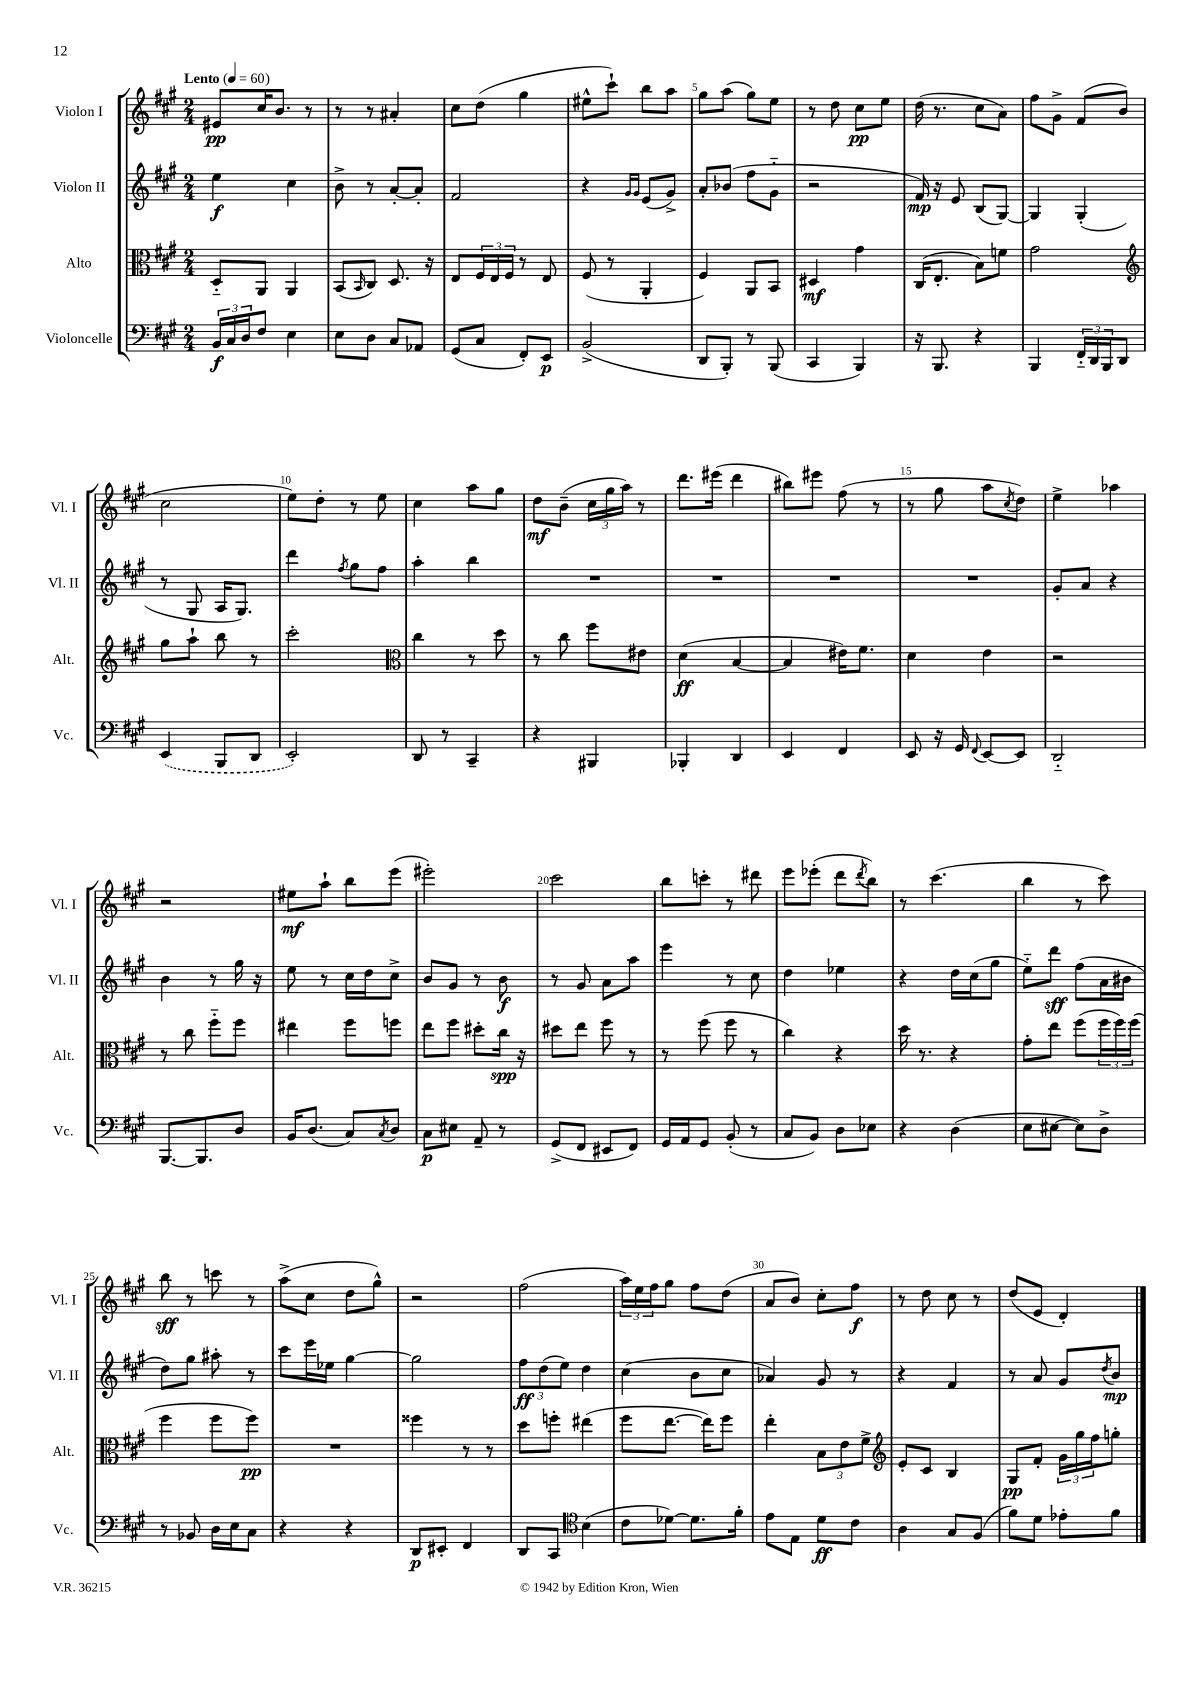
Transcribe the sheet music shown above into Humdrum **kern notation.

**kern	**kern	**kern	**kern
*staff4	*staff3	*staff2	*staff1
*clefF4	*clefC3	*clefG2	*clefG2
*k[f#c#g#]	*k[f#c#g#]	*k[f#c#g#]	*k[f#c#g#]
*M2/4	*M2/4	*M2/4	*M2/4
*MM60	*MM60	*MM60	*MM60
24BB	8D'~	4ee	8e#
24C#	.	.	.
24D	.	.	.
8F#	8AA	.	16cc#
.	.	.	8.b
4E	4AA	4cc#	.
.	.	.	8r
=	=	=	=
8E	(8BB	8b^	8r
.	16qqBB	.	.
8D	8C#)	8r	8r
8C#	8.D	[8a'	4a#'
8AA-	.	8a']	.
.	16r	.	.
=	=	=	=
(8GG#	8E	2f#	8cc#
8C#	24F#	.	(8dd
.	24E	.	.
.	24F#	.	.
8FF#')	8r	.	4gg#
8EE	8E	.	.
=	=	=	=
(2BB^	(8F#	4r	8ee#^^
.	8r	.	8ccc#`)
.	.	16qqg#	.
.	.	16qqg#	.
.	4AA'	(8e	8bb
.	.	8g#^)	8aa
=	=	=	=
8DD	4F#)	8a'	8gg#
8BBB')	.	(8b-	(8aa
8r	8AA	8ff#	8gg#)
(8BBB	8BB	8g#'~	8ee
=	=	=	=
4CC#	4D#	2r	8r
.	.	.	8dd
4BBB)	4g#	.	8cc#
.	.	.	8ee
=	=	=	=
16r	(16C#	16f#)	(16dd
8.BBB	8.E'	16r	8.r
.	.	8e	.
4r	8B)	(8B	8cc#
.	8f	[8G#)	8a)
=	=	=	=
4BBB	2g#	4G#]	8ff#
.	.	.	8g#^
24FF#'~	.	(4G#'	(8f#
24DD	.	.	.
24BBB	.	.	.
8DD	.	.	8b
=	=	=	=
*	*clefG2	*	*
(4EE	8gg#	8r	2cc#
.	8aa`	8G#	.
8BBB	8bb	16A	.
.	.	8.G#)	.
8DD	8r	.	.
=	=	=	=
2EE')	2ccc#'	4ddd	8ee)
.	.	.	8dd'
.	.	8qff#	.
.	.	8gg#	8r
.	.	8ff#	8ee
=	=	=	=
*	*clefC3	*	*
8DD	4cc#	4aa'	4cc#
8r	.	.	.
4CC#~	8r	4bb	8aa
.	8dd	.	8gg#
=	=	=	=
4r	8r	2r	8dd
.	8cc#	.	(8b~
4BBB#	8ff#	.	24cc#
.	.	.	24gg#
.	.	.	24aa)
.	8e#	.	8r
=	=	=	=
4BBB-'	(4d	2r	8.ddd
.	.	.	(16eee#
4DD	[4B	.	4ddd
=	=	=	=
4EE	4B]	2r	8bb#)
.	.	.	8eee#
4FF#	16e#)	.	(8ff#
.	8.f#	.	.
.	.	.	8r
=	=	=	=
8EE	4d	2r	8r
16r	.	.	8gg#
16GG#	.	.	.
8qqFF#	.	.	.
[8EE	4e	.	8aa
.	.	.	8qcc#
8EE]	.	.	8dd)
=	=	=	=
2DD'~	2r	8g#'	4ee^
.	.	8a	.
.	.	4r	4aa-
=	=	=	=
[8.BBB	8r	4b	2r
.	8cc#	.	.
8.BBB]	.	.	.
.	8ff#'~	8r	.
8D	8ff#	16gg#	.
.	.	16r	.
=	=	=	=
16BB	4ee#	8ee	8ee#
(8.D	.	.	.
.	.	8r	8aa`
8C#)	8ff#	16cc#	8bb
.	.	16dd	.
8qC#	.	.	.
8D	8ff	8cc#^	(8eee
=	=	=	=
8C#	8ee	8b	2eee#')
8E#	8ff#	8g#	.
8AA~	8dd#'	8r	.
8r	16cc#	8b	.
.	16r	.	.
=	=	=	=
(8GG#^	8dd#	8r	2ccc#
8FF#	8ee	8g#	.
8EE#	8ff#	8a	.
8FF#)	8r	8aa	.
=	=	=	=
16GG#	8r	4eee	8bb
16AA	.	.	.
8GG#	(8ff#	.	8ccc'
(8BB'	8ff#	8r	8r
8r	8r	8cc#	8ddd#
=	=	=	=
8C#	4cc#)	4dd	8eee
8BB)	.	.	(8eee-'
8D	4r	4ee-	8ddd
.	.	.	8qddd
8E-	.	.	8bb)
=	=	=	=
4r	16dd	4r	8r
.	8.r	.	.
.	.	.	(4.ccc#
(4D	4r	16dd	.
.	.	(16cc#	.
.	.	8gg#	.
=	=	=	=
8E	8g#'	8ee'~)	4bb
[8E#	8ee	8ddd	.
8E#])	(8ff#	(8ff#	8r
8D^	24ff#	16a	8ccc#)
.	24ff#)	.	.
.	.	16b#	.
.	(24ff#	.	.
=	=	=	=
8r	4ff#	8dd)	8bb
8BB-	.	8gg#	8r
16D	8ff#	8aa#'	8ccc
16E	.	.	.
8C#	8ff#)	8r	8r
=	=	=	=
4r	2r	8ccc#	(8aa^
.	.	16eee	8cc#
.	.	16ee-	.
4r	.	[4gg#	8dd
.	.	.	8gg#^^)
=	=	=	=
8DD	4ff##	2gg#]	2r
8EE#'	.	.	.
4FF#	8r	.	.
.	8r	.	.
=	=	=	=
8DD	8dd	12ff#	(2ff#
.	.	(12dd	.
8CC#	8ff'	.	.
.	.	12ee)	.
*clefC4	*	*	*
(4B	(4ee#	4dd	.
=	=	=	=
8c#	8ff#	(4cc#	24aa)
.	.	.	24ee
.	.	.	24ff#
[8d-)	[8.ee	.	8gg#
8.d-]	.	8b	8ff#
.	16ee])	.	.
.	8ff#	8cc#	(8dd
16f#'	.	.	.
=	=	=	=
8e	4ee'	4a-)	8a
8E	.	.	8b)
8d	12B	8g#	8cc#'
.	12e	.	.
8c#	.	8r	8ff#
.	12f#^	.	.
=	=	=	=
*	*clefG2	*	*
4A	8e'	4r	8r
.	8c#	.	8dd
8G#	4B	4f#	8cc#
(8F#	.	.	8r
=	=	=	=
8f#)	8G#	8r	(8dd
8d	8f#'	8a	8e
8e-'	24g#	8g#	4d')
.	24gg#	.	.
.	24ff#	.	.
.	.	8qdd	.
8f#	8gg'	8b	.
==	==	==	==
*-	*-	*-	*-
